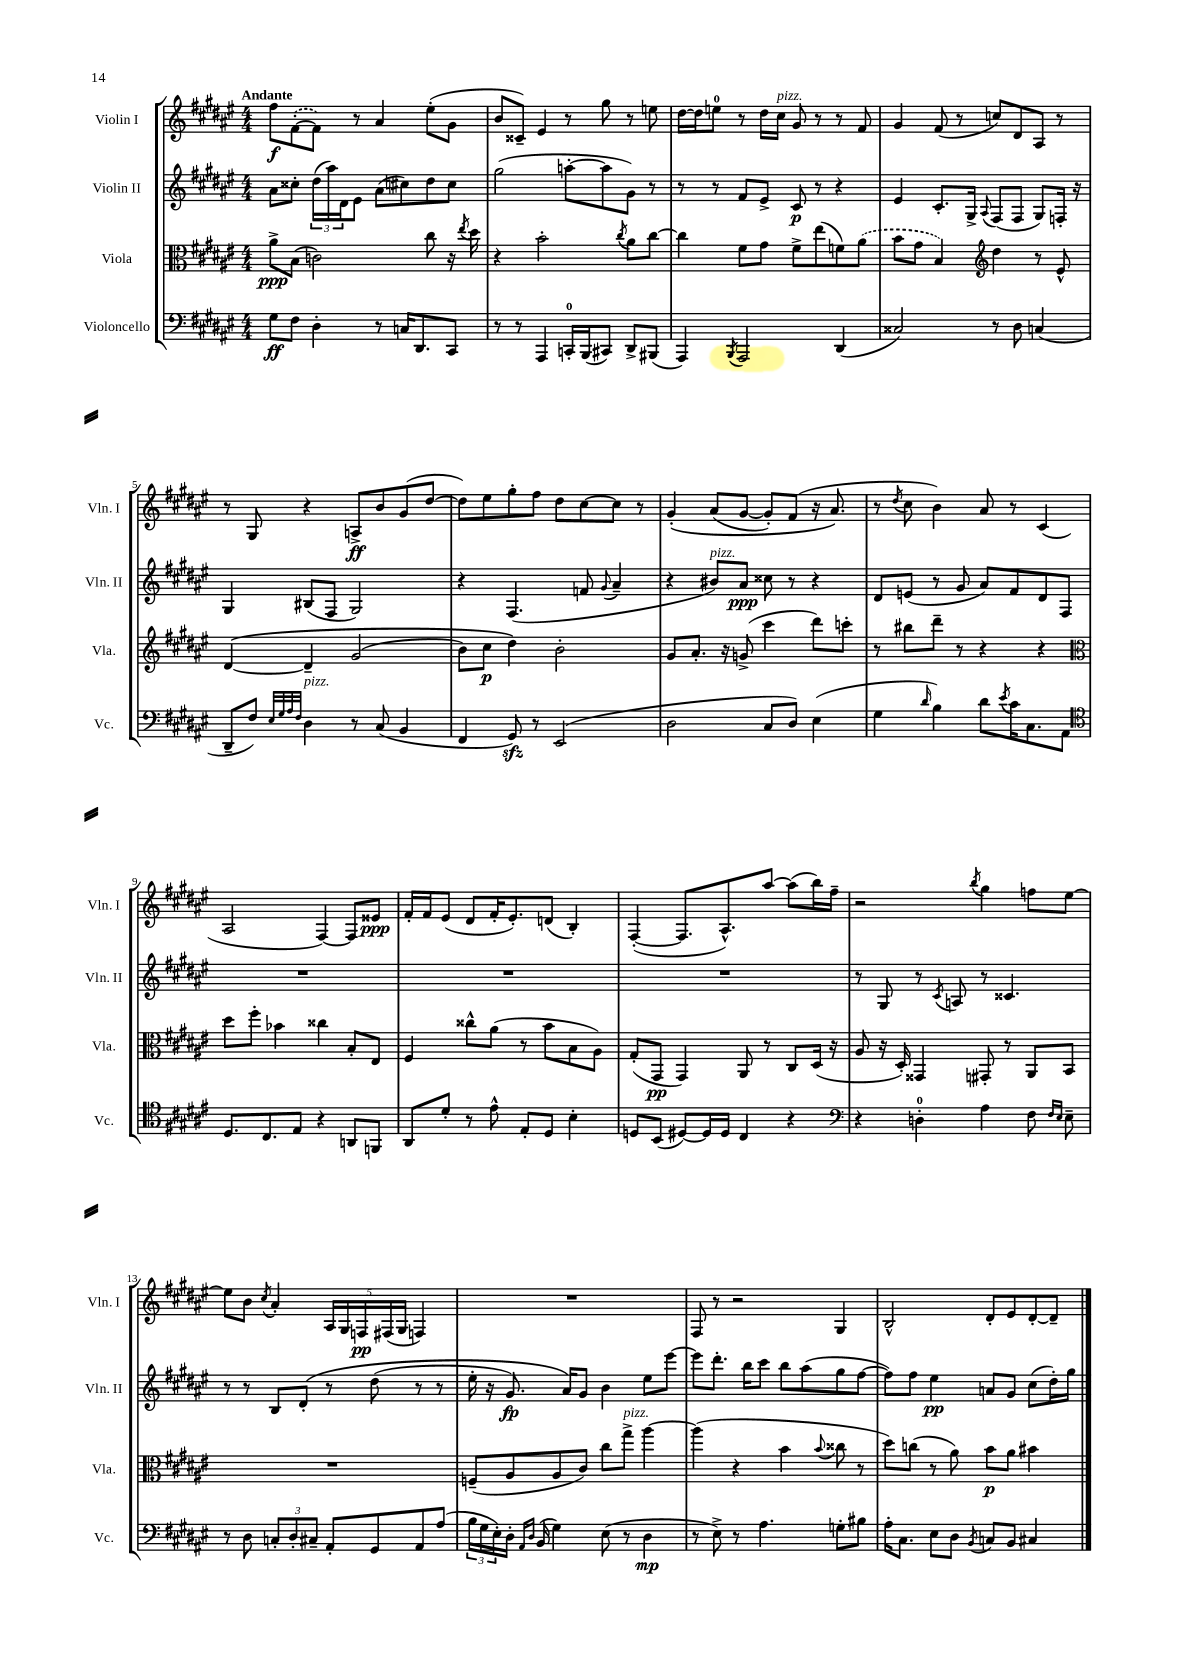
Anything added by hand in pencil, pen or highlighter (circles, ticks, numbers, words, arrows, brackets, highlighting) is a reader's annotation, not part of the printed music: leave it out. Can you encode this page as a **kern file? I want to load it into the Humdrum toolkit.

**kern	**dynam	**kern	**dynam	**kern	**dynam	**kern	**dynam
*part4	*part4	*part3	*part3	*part2	*part2	*part1	*part1
*staff4	*staff4	*staff3	*staff3	*staff2	*staff2	*staff1	*staff1
*I"Violoncello	*	*I"Viola	*	*I"Violin II	*	*I"Violin I	*
*I'Vc.	*	*I'Vla.	*	*I'Vln. II	*	*I'Vln. I	*
*clefF4	*	*clefC3	*	*clefG2	*	*clefG2	*
*k[f#c#g#d#a#e#]	*	*k[f#c#g#d#a#e#]	*	*k[f#c#g#d#a#e#]	*	*k[f#c#g#d#a#e#]	*
*M4/4	*	*M4/4	*	*M4/4	*	*M4/4	*
=1	=1	=1	=1	=1	=1	=1	=1
!	!	!	!	!	!	!LO:TX:a:B:t=Andante	!
8G#\L	ff	8a#^\L	ppp	8a#\L	.	8ff#\L	f
8F#\J	.	(8B\J	.	8cc##X'\J	.	([8f#'\	.
4D#'\	.	2cn\)	.	(24dd#\LL	.	8f#\J])	.
.	.	.	.	24aa#\)	.	.	.
.	.	.	.	24d#\J	.	.	.
.	.	.	.	8e#\J	.	8r	.
8r	.	.	.	(8a#\L	.	4a#/	.
16Cn/KL	.	.	.	8cc#X\)	.	.	.
8.DD#/	.	.	.	.	.	.	.
.	.	8cc#\	.	8dd#\	.	(8ee#'\L	.
8CC#/J	.	16r	.	8cc#\J	.	8g#\J	.
.	.	8qee#/	.	.	.	.	.
.	.	16dd#\	.	.	.	.	.
=2	=2	=2	=2	=2	=2	=2	=2
8r	.	4r	.	(2gg#\	.	8b/L	.
8r	.	.	.	.	.	8c##X~/J)	.
4AAA#/	.	2b'\	.	.	.	4e#/	.
16CCn'/LL	.	.	.	[8aan'\L	.	8r	.
(16BBB/J	.	.	.	.	.	.	.
8CC#X/J)	.	.	.	8aa\]	.	8gg#\	.
.	.	8qcc#/	.	.	.	.	.
8DD#^/L	.	8a#\L	.	8g#\J)	.	8r	.
(8BBB#X/J	.	[8cc#\J	.	8r	.	8een\	.
=3	=3	=3	=3	=3	=3	=3	=3
4AAA#/)	.	4cc#\]	.	8r	.	[16dd#\LL	.
.	.	.	.	.	.	16dd#\J]	.
.	.	.	.	8r	.	8een\J	.
8qBBB/	.	.	.	.	.	.	.
2AAA#/	.	8f#\L	.	8f#/L	.	8r	.
.	.	8g#\J	.	8e#^/J	.	16dd#\LL	.
!	!	!	!	!	!	!LO:TX:a:i:t=pizz.	!
.	.	.	.	.	.	16cc#\JJ	.
.	.	8f#^\L	.	8c#/	p	8g#/	.
.	.	(8ee#\	.	8r	.	8r	.
(4DD#/	.	8fn\)	.	4r	.	8r	.
.	.	(8a#\J	.	.	.	8f#/	.
=4	=4	=4	=4	=4	=4	=4	=4
2C##X/)	.	8b\L	.	4e#/	.	4g#/	.
.	.	8g#\J	.	.	.	.	.
.	.	4B/)	.	8.c#'/L	.	(8f#/	.
.	.	.	.	.	.	8r	.
.	.	.	.	16G#^/Jk	.	.	.
*	*	*clefG2	*	*	*	*	*
.	.	.	.	8qqA#/	.	.	.
8r	.	4dd#\	.	(8F#/L	.	8ccn/L)	.
8D#\	.	.	.	8F#/J	.	8d#/	.
(4Cn/	.	8r	.	8G#/L)	.	8A#/J	.
.	.	8e#^^/	.	16Fn'/Jk	.	8r	.
.	.	.	.	16r	.	.	.
!!LO:LB:g=z
=5	=5	=5	=5	=5	=5	=5	=5
8DD#~/L	.	([4d#/	.	4G#/	.	8r	.
8F#/J)	.	.	.	.	.	8G#/	.
32qqE#/LLL	.	.	.	.	.	.	.
32qqG#/	.	.	.	.	.	.	.
32qqA#/	.	.	.	.	.	.	.
32qqF#/JJJ	.	.	.	.	.	.	.
!LO:TX:a:i:t=pizz.	!	!	!	!	!	!	!
4D#\	.	4d#~/]	.	(8B#X/L	.	4r	.
.	.	.	.	8F#/J	.	.	.
8r	.	(2g#/	.	2G#/)	.	8An^/L	ff
(8C#/	.	.	.	.	.	8b/	.
4BB/	.	.	.	.	.	(8g#/	.
.	.	.	.	.	.	[8dd#/J	.
=6	=6	=6	=6	=6	=6	=6	=6
4FF#/	.	8b\L)	.	4r	.	8dd#\L])	.
.	.	8cc#\J	p	.	.	8ee#\	.
8GG#zz/)	.	4dd#\)	.	(4.F#/	.	8gg#'\	.
8r	.	.	.	.	.	8ff#\J	.
(2EE#/	.	2b'\	.	.	.	8dd#\L	.
.	.	.	.	8fn/	.	[8cc#\	.
.	.	.	.	8qqg#/	.	.	.
.	.	.	.	4a#~/	.	8cc#\J]	.
.	.	.	.	.	.	8r	.
=7	=7	=7	=7	=7	=7	=7	=7
2D#\	.	8g#/L	.	4r	.	(4g#'/	.
.	.	8.a#'/J	.	.	.	.	.
!	!	!	!	!LO:TX:a:i:t=pizz.	!	!	!
.	.	.	.	8b#X/L)	.	(8a#/L	.
.	.	16r	.	.	.	.	.
.	.	(8gn^/	.	8a#/J	ppp	[8g#/J	.
8C#/L	.	4ccc#\	.	8cc##X\	.	8g#'/L])	.
8D#/J)	.	.	.	8r	.	(8f#/J	.
(4E#\	.	8ddd#\L)	.	4r	.	16r	.
.	.	.	.	.	.	8.a#/)	.
.	.	8cccn'\J	.	.	.	.	.
=8	=8	=8	=8	=8	=8	=8	=8
4G#\	.	8r	.	8d#/L	.	8r	.
.	.	.	.	.	.	8qdd#/	.
.	.	8bb#X\L	.	(8en/J	.	8cc#\	.
16qqd#/	.	.	.	.	.	.	.
4B\)	.	8ddd#~\J	.	8r	.	4b\)	.
.	.	8r	.	8g#/	.	.	.
8d#\L	.	4r	.	8a#/L)	.	8a#/	.
8qe#/	.	.	.	.	.	.	.
16c#\K	.	.	.	8f#/	.	8r	.
8.C#\	.	.	.	.	.	.	.
.	.	4r	.	8d#/	.	(4c#/	.
8AA#\J	.	.	.	8F#/J	.	.	.
!!LO:LB:g=z
=9	=9	=9	=9	=9	=9	=9	=9
*clefC4	*	*clefC3	*	*	*	*	*
8.D#/L	.	8dd#\L	.	1r	.	2A#/	.
.	.	8ff#'\J	.	.	.	.	.
8.C#/	.	.	.	.	.	.	.
.	.	4b-X\	.	.	.	.	.
8E#/J	.	.	.	.	.	.	.
4r	.	4cc##X\	.	.	.	[4F#/)	.
8AAn/L	.	8B'/L	.	.	.	8F#/L]	.
8FFn/J	.	8E#/J	.	.	.	8e##X/J	ppp
=10	=10	=10	=10	=10	=10	=10	=10
8AA#/L	.	4F#/	.	1r	.	16f#'/LL	.
.	.	.	.	.	.	16f#/J	.
8d#'/J	.	.	.	.	.	(8e#/J	.
8r	.	8cc##X^^\L	.	.	.	8d#/L	.
8e#^^\	.	(8a#\J	.	.	.	16f#'/K	.
.	.	.	.	.	.	8.e#'/)	.
8E#'/L	.	8r	.	.	.	.	.
8D#/J	.	8b\L	.	.	.	(8dn/J	.
4B'\	.	8B\	.	.	.	4B'/)	.
.	.	8A#\J)	.	.	.	.	.
=11	=11	=11	=11	=11	=11	=11	=11
8Dn/L	.	(8G#'/L	.	1r	.	([4F#'/	.
(8BB/J	.	8GG#/J	pp	.	.	.	.
[8D#X/L)	.	4GG#/)	.	.	.	8.F#/L]	.
16D#/L]	.	.	.	.	.	.	.
16D#/JJ	.	.	.	.	.	8.A#^^/)	.
4C#/	.	8AA#/	.	.	.	.	.
.	.	8r	.	.	.	[8aa#/J	.
4r	.	8C#/L	.	.	.	(8aa#\L]	.
.	.	(16D#/Jk	.	.	.	16bb\L)	.
.	.	16r	.	.	.	16ff#~\JJ	.
=12	=12	=12	=12	=12	=12	=12	=12
*clefF4	*	*	*	*	*	*	*
4r	.	8A#/	.	8r	.	2r	.
.	.	16r	.	8G#/	.	.	.
.	.	16D#'/)	.	.	.	.	.
4Dn'\	.	4GG##X/	.	8r	.	.	.
.	.	.	.	8qc#/	.	.	.
.	.	.	.	8An/	.	.	.
.	.	.	.	.	.	8qbb/	.
4A#\	.	8GG#X'/	.	8r	.	4gg#\	.
.	.	8r	.	4.c##X/	.	.	.
8F#\	.	8AA#/L	.	.	.	8ffn\L	.
16qqF#/LL	.	.	.	.	.	.	.
16qqE#/JJ	.	.	.	.	.	.	.
8E#~\	.	8BB/J	.	.	.	[8ee#\J	.
!!LO:LB:g=z
=13	=13	=13	=13	=13	=13	=13	=13
8r	.	1r	.	8r	.	8ee#\L]	.
8D#\	.	.	.	8r	.	8b\J	.
.	.	.	.	.	.	8qcc#/	.
12Cn'/L	.	.	.	8B/L	.	4a#'/	.
12D#'/	.	.	.	.	.	.	.
.	.	.	.	(8d#'/J	.	.	.
12C#X~/J	.	.	.	.	.	.	.
8AA#'/L	.	.	.	8r	.	20A#/LL	.
.	.	.	.	.	.	20G#/	.
.	.	.	.	.	.	20Fn/	pp
8GG#/	.	.	.	(8dd#\	.	.	.
.	.	.	.	.	.	(20F#X/	.
.	.	.	.	.	.	20G#/JJ	.
8AA#/	.	.	.	8r	.	4Fn/)	.
(8A#/J	.	.	.	8r	.	.	.
=14	=14	=14	=14	=14	=14	=14	=14
24B\LL	.	(8Fn~/L	.	16ee#'\	.	1r	.
24G#\	.	.	.	.	.	.	.
.	.	.	.	16r	.	.	.
24E#'\)	.	.	.	.	.	.	.
16D#'\JJ	.	8A#/	.	8.g#/)	fp	.	.
16qqAA#/LL	.	.	.	.	.	.	.
16qqD#/JJ	.	.	.	.	.	.	.
(16BB/	.	.	.	.	.	.	.
4G#\)	.	8A#/	.	.	.	.	.
.	.	.	.	16a#/KL)	.	.	.
.	.	8c#/J)	.	8g#/J	.	.	.
(8E#\	.	8cc#\L	.	4b\	.	.	.
!	!	!LO:TX:a:i:t=pizz.	!	!	!	!	!
8r	.	8gg#^\J	.	.	.	.	.
4D#\	mp	[4aa#\	.	8ee#\L	.	.	.
.	.	.	.	[8eee#\J	.	.	.
=15	=15	=15	=15	=15	=15	=15	=15
8r	.	(4aa#\]	.	8eee#\L]	.	8F#/	.
8E#^\)	.	.	.	8.ddd#'\J	.	8r	.
8r	.	4r	.	.	.	2r	.
.	.	.	.	16bb\KL	.	.	.
4.A#\	.	.	.	8ccc#\J	.	.	.
.	.	4b\	.	8bb\L	.	.	.
.	.	.	.	(8aa#\	.	.	.
.	.	8qqb/	.	.	.	.	.
8Gn'\L	.	8cc##X\	.	8gg#\	.	4G#/	.
8B#X\J	.	8r	.	[8ff#\J	.	.	.
=16	=16	=16	=16	=16	=16	=16	=16
16A#'\KL	.	8dd#\L)	.	8ff#\L])	.	2B^^/	.
8.C#\J	.	.	.	.	.	.	.
.	.	(8ccn\J	.	8ff#\J	.	.	.
8E#\L	.	8r	.	4ee#\	pp	.	.
8D#\J	.	8a#\)	.	.	.	.	.
8qBB/	.	.	.	.	.	.	.
8Cn/L	.	8b\L	p	8an/L	.	8d#'/L	.
8BB/J	.	8a#\J	.	8g#/J	.	8e#/	.
4C#X/	.	4b#X\	.	(8cc#\L	.	[8d#'/	.
.	.	.	.	16dd#'\L)	.	8d#~/J]	.
.	.	.	.	16gg#\JJ	.	.	.
==	==	==	==	==	==	==	==
*-	*-	*-	*-	*-	*-	*-	*-
